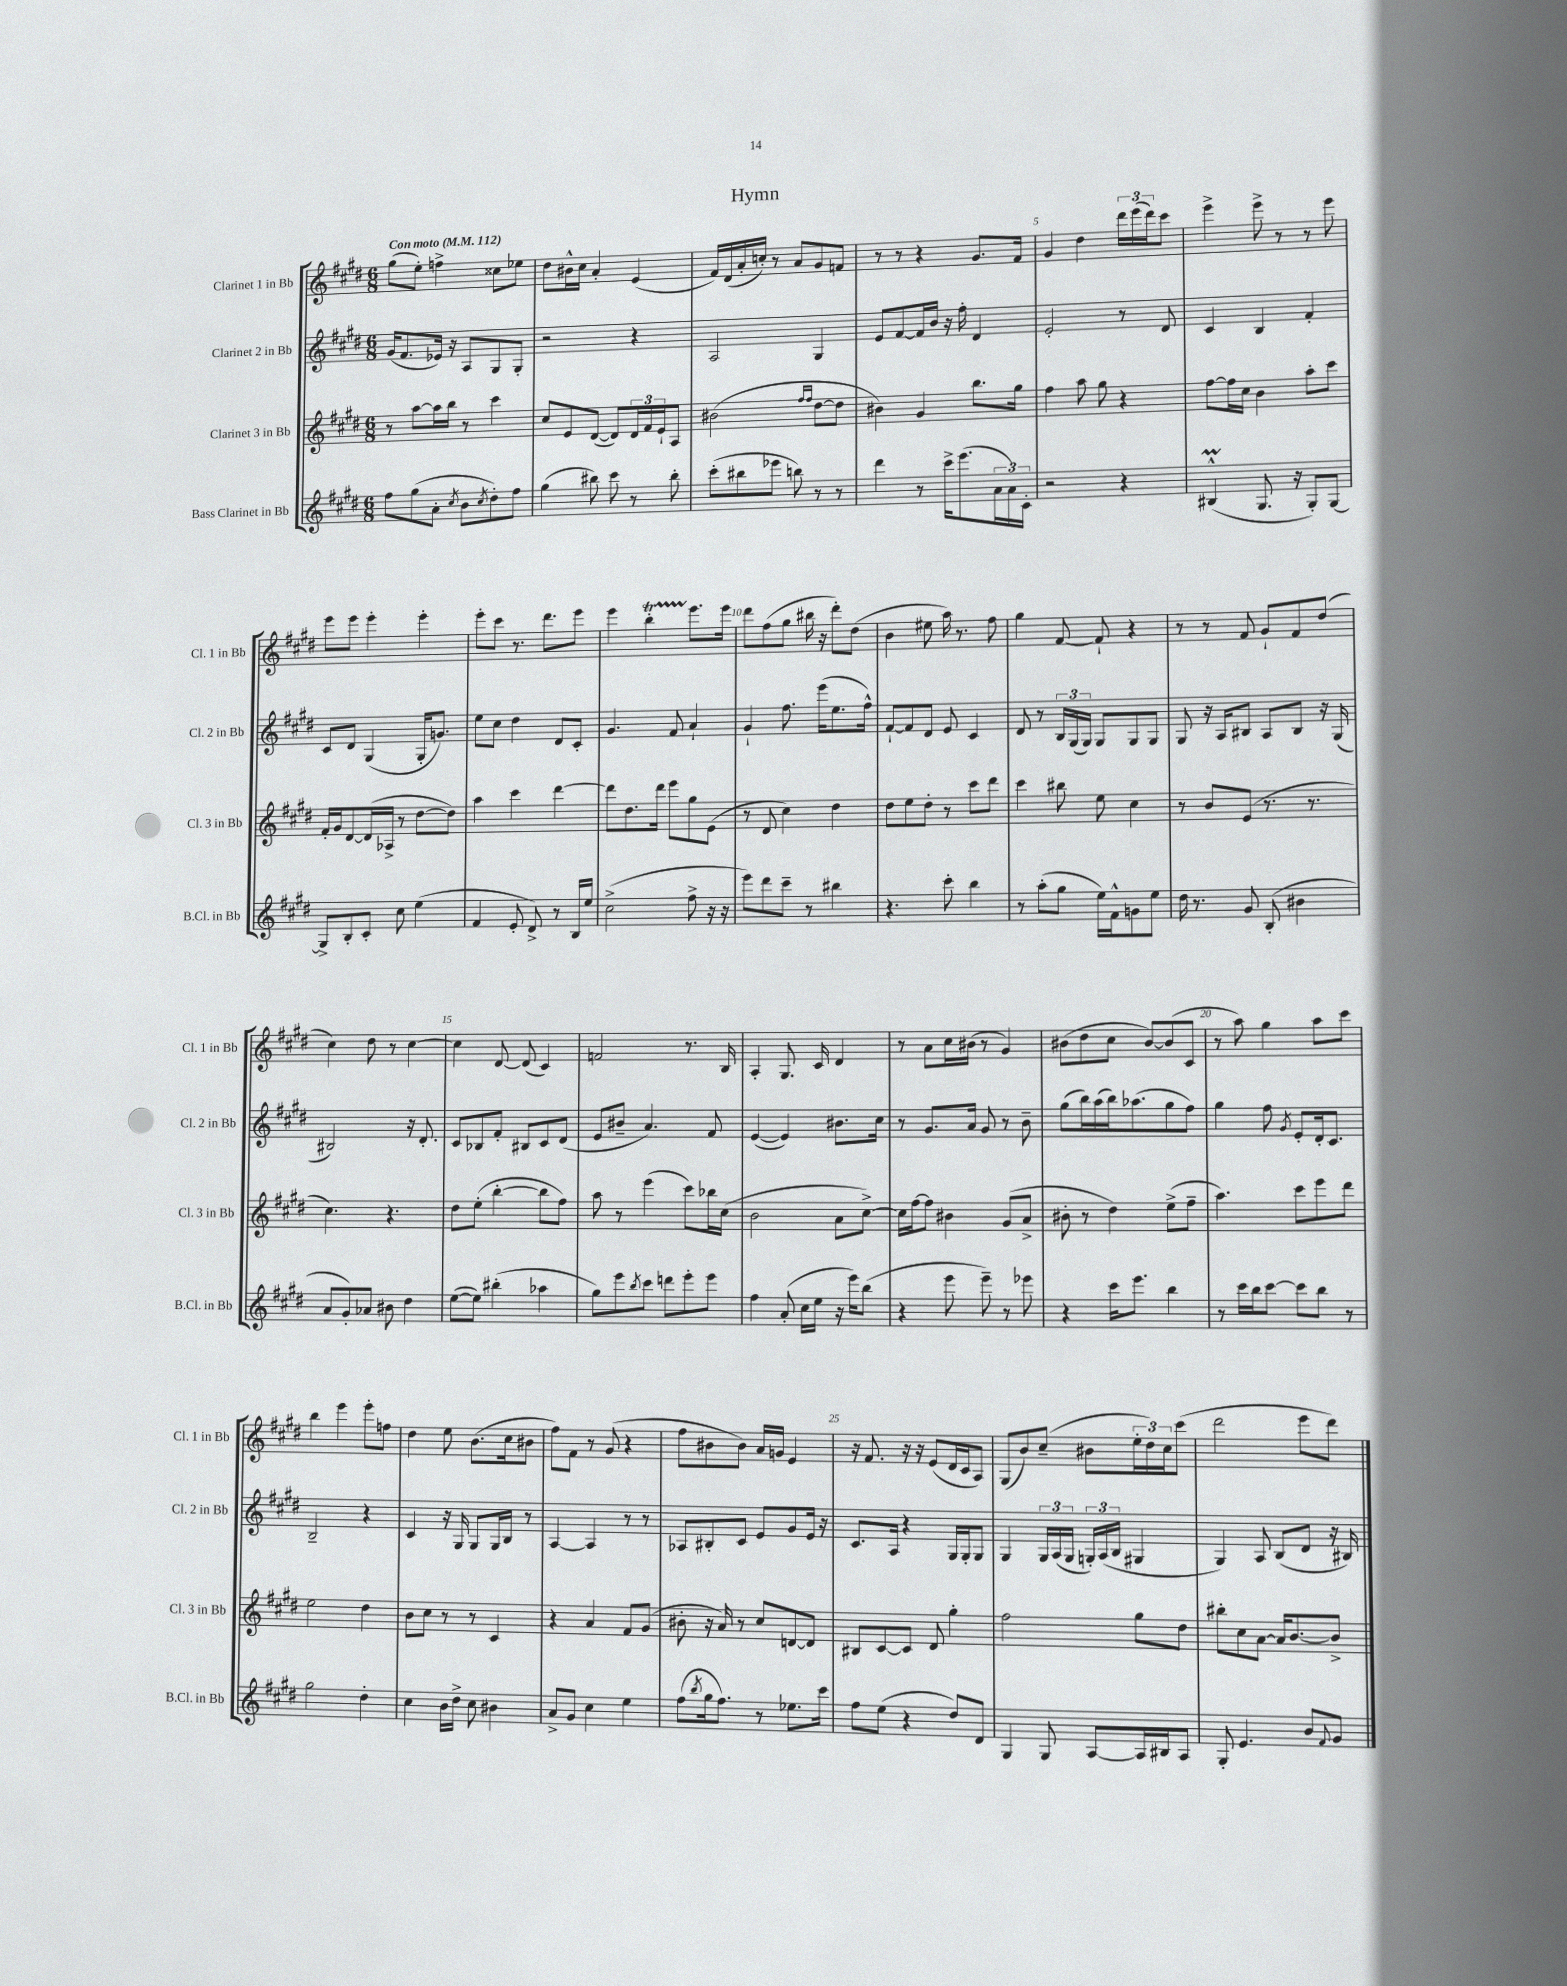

**kern	**kern	**kern	**kern
*staff4	*staff3	*staff2	*staff1
*clefG2	*clefG2	*clefG2	*clefG2
*k[f#c#g#d#]	*k[f#c#g#d#]	*k[f#c#g#d#]	*k[f#c#g#d#]
*M6/8	*M6/8	*M6/8	*M6/8
*MM112	*MM112	*MM112	*MM112
8ff#\L	8r	(16g#/LK	(8gg#\L
.	.	8.f#/	.
(8gg#\	[8aa\L	.	8ee'\J)
8a'\J	16aa\]L	16e-/Jk)	4ff^\
.	16bb\JJ	16r	.
8qcc#/	.	.	.
8b\L	8r	8A/L	.
8qcc#/	.	.	.
8dd#'\)	4ccc#\	8G#/	8cc##\L
8ff#\J	.	8G#'/J	8ee-\J
=	=	=	=
(4gg#\	8cc#/L	2r	8dd#\L
.	8e/	.	16b#^^\L
.	.	.	16cc#\JJ
8bb#\)	([8d#/J	.	4a'/
8ccc#\	8d#/]L)	.	.
8r	24d#/L	4r	(4e/
.	24f#/	.	.
.	24e`/J	.	.
8bb#'\	8A/J	.	.
=	=	=	=
(8ccc#'\L	(2b#\	2A/	16f#/LL)
.	.	.	(16d#/
8bb#\	.	.	16a'/
.	.	.	16cc'/JJ)
8eee-\J	.	.	8r
8bb\)	.	.	8a/L
.	16qqff#/LL	.	.
.	16qqff#/JJ	.	.
8r	[8dd#\L	4G#/	8g#/
8r	8dd#\]J	.	8f/J
=	=	=	=
4ddd#\	4b#\)	8e/L	8r
.	.	[8f#/	8r
8r	4g#/	16f#/]L	4r
.	.	16b/JJ	.
16ccc#^\LK	.	16r	.
(8.eee\	.	16ff#'\	.
.	8.bb\L	4d#/	8.g#/L
24a\L	.	.	.
24a\)	.	.	.
.	16gg#\Jk	.	16f#/Jk
24c#'\JJ	.	.	.
=	=	=	=
2r	4ff#\	2e'/	4g#/
.	8aa\	.	4dd#\
.	8gg#\	.	.
4r	4r	8r	24ddd#\LL
.	.	.	(24eee\
.	.	.	24ddd#\J)
.	.	8d#/	8ccc#\J
=	=	=	=
(4B#^^/	[8ff#\L	4c#/	4eee^\
.	16ff#\]L	.	.
.	16cc#\JJ	.	.
8.G#/	4b\	4B/	8eee^\
.	.	.	8r
16r	.	.	.
8G#'/L)	8aa'\L	4f#'/	8r
[8G#/J	8ccc#\J	.	8eee\
=	=	=	=
8G#^/]L	16f#'/LL	8c#/L	8eee\L
.	16g#/J	.	.
8B'/	[8d#/	8d#/J	8eee\J
8c#'/J	(16d#/]L	(4G#/	4eee'\
.	16A-^/JJ	.	.
8cc#\	8r	.	.
(4ee\	[8dd#\L	16G#'/LK	4eee'\
.	.	8.g/J)	.
.	8dd#\]J)	.	.
=	=	=	=
4f#/	4aa\	8ee\L	8eee'\L
.	.	8cc#\J	8ccc#\J
8e'/	4ccc#\	4dd#\	8.r
8d#^/)	.	.	.
.	.	.	8.ddd#\L
8r	[4ddd#\	8d#/L	.
16B/LL	.	8c#'/J	8eee\J
16ee/JJ	.	.	.
=	=	=	=
(2cc#^\	8ddd#\]L	4.g#/	4eee\
.	8.dd#\	.	.
.	.	.	4bb'\
.	16ddd#\Jk	.	.
.	8eee\L	8f#/	.
8ff#^\	8gg#\	4a`/	8.eee\L
16r	(8e\J	.	.
16r	.	.	16eee\Jk
=	=	=	=
8eee\L)	8r	4g#`/	8ddd#\L
8ddd#\	8d#/	.	(8ff#\
8ccc#~\J	4cc#\)	8.ff#\	8gg#\J
8r	.	.	16bb#\
.	.	(16eee\LK	16r
4bb#\	4dd#\	8.ee\	8ddd#'\L)
.	.	.	(8dd#\J
.	.	16ff#^^\Jk)	.
=	=	=	=
4.r	8dd#\L	[8f#`/L	4b\
.	8ee\	8f#/]	.
.	8dd#'\J	8d#/J	8ee#\
8ccc#'\	8r	8e/	16aa\)
.	.	.	8.r
4bb\	8ccc#\L	4c#/	.
.	8ddd#\J	.	8ff#\
=	=	=	=
8r	4ccc#\	8d#/	4gg#\
(8aa'\L	.	8r	.
8gg#\J	8bb#\	24B/LL	[8f#/
.	.	(24G#/	.
.	.	24G#/JJ)	.
16ee\LL)	8ee\	8G#/L	8f#`/]
16f#^^\J	.	.	.
8g\	4cc#\	8G#/	4r
8ee\J	.	8G#/J	.
=	=	=	=
16dd#\	8r	8G#/	8r
8.r	.	.	.
.	8b/L	16r	8r
.	.	16A/LK	.
8g#/	(8e/J	8B#/J	8f#/
(8B'/	8.r	8A/L	8g#`/L
4b#\	.	8B#/J	8f#/
.	8.r	.	.
.	.	16r	(8dd#/J
.	.	(16G#/	.
=	=	=	=
8a/L	4.cc#\)	2B#/)	4cc#\)
8g#'/)	.	.	.
8a-/J	.	.	8dd#\
8b#\	4.r	.	8r
4dd#\	.	16r	[4cc#\
.	.	8.d#'/	.
=	=	=	=
([8ee\L	8dd#\L	8c#/L	4cc#\]
8ee\]J)	(8ee'\J	8B-/	.
(4bb#'\	[4bb'\	8f#'/J	[8d#/
.	.	8B#/L	(8d#/]
4aa-\	8bb\]L	8c#/	4c#/)
.	8ff#\J)	(8d#/J	.
=	=	=	=
8gg#\L)	8aa\	8e/L	2f/
8eee\	8r	8b#~/J	.
8qbb/	.	.	.
8ccc#\J	(4eee\	4.a/)	.
8ddd\L	.	.	.
8eee'\	8ccc#\L)	.	8.r
8eee\J	16bb-\L	8f#/	.
.	(16cc#\JJ	.	16B/
=	=	=	=
4ff#\	2b\	([4e/	4A'/
(8a'/	.	4e/])	8.G#/
16cc#\LL	.	.	.
16ee\JJ	.	.	16c#/
16r	8a\L	8.b#\L	4d#/
16eee\LK)	.	.	.
(8bb\J	[8cc#^\J)	.	.
.	.	16cc#\Jk	.
=	=	=	=
4r	16cc#\]LL	8r	8r
.	[16ff#\J	.	.
.	8ff#\]J	8.g#/L	8a\L
8eee\	4b#\	.	16cc#\L
.	.	16a/Jk	(16b#\JJ
8eee~\)	.	8g#/	8r
8r	(8g#/L	8r	4g#/)
8eee-\	8a^/J	8b~\	.
=	=	=	=
4r	8b#'\	(8gg#\L	(8b#\L
.	8r	16bb\L)	8dd#\
.	.	(16aa\	.
16ccc#\LK	4dd#\)	16bb\J)	8cc#\J
8.eee\J	.	(8.aa-\	.
.	.	.	[8b#/L)
4bb\	(8ee^\L	8gg#\	(8b#/]
.	8ff#~\J	8ff#\J)	8c#/J
=	=	=	=
8r	4.aa\)	4gg#\	8r
16ccc#\LL	.	.	8aa\)
16bb\J	.	.	.
[8ccc#\J	.	8ff#\	4gg#\
.	.	8qg#/	.
8ccc#\]L	8ccc#\L	8e'/L	.
8bb\J	8eee\	16d#'/k	8aa\L
.	.	8.c#/J	.
8r	8ddd#\J	.	8ccc#\J
=	=	=	=
2gg#\	2ee\	2B~/	4bb\
.	.	.	4eee\
4dd#'\	4dd#\	4r	8eee'\L
.	.	.	8ff\J
=	=	=	=
4cc#\	8b\L	4c#/	4dd#\
.	8cc#\J	.	.
16b\LL	8r	16r	8ee\
16dd#^\JJ	.	16G#/	.
8cc#\	8r	8G#/L	(8.b\L
4b#\	4c#/	16G#/L	.
.	.	16B/JJ	16cc#\k
.	.	8r	8b#\J
=	=	=	=
8a^/L	4r	[4A/	8ff#\L)
8g#/J	.	.	8f#\J
4cc#\	4a/	4A/]	8r
.	.	.	(8g#/
4ee\	8f#/L	8r	4r
.	(8g#/J	8r	.
=	=	=	=
(8ff#\L	8b#'\	8A-/L	8ff#\L
8qbb/	.	.	.
16gg#\k	16r	8B#'/	8b#\
8.ff#\J)	16a/)	.	.
.	8r	8c#/J	8b#\J)
8r	8cc#/L	8e/L	16a/LL
.	.	.	16g/JJ
8.ee-\L	[8d/	8g#/	4e/
.	8d/]J	16e/Jk	.
16ccc#\Jk	.	16r	.
=	=	=	=
8ff#\L	8B#/L	8.c#/L	16r
.	.	.	8.f#/
(8ee\J	[8c#/	.	.
.	.	16A/Jk	.
4r	8c#/]J	4r	16r
.	.	.	16r
.	8d#/	.	(8e/L
8dd#/L)	4gg#'\	16G#/LL	16d#/L
.	.	16G#'/J	16c#/J
8d#/J	.	8G#/J	8A/J)
=	=	=	=
4G#/	2ff#\	4G#/	(8G#/L
.	.	.	8b/)
8G#/	.	24G#/LL	(8cc#~/J
.	.	(24A/	.
.	.	24G#/JJ	.
[8A/L	.	24G'/LL)	8b#\L
.	.	(24A/	.
.	.	24B/JJ	.
16A/]L	8gg#\L	4G#/	24ee'\L
.	.	.	24dd#\)
16B#/J	.	.	.
.	.	.	24cc#\J
8A/J	8dd#\J	.	(8ccc#\J
=	=	=	=
8G#'/	8bb#'\L	4G#/)	2ddd#\
4.e/	8cc#\	.	.
.	[8a\J	8A/	.
.	16a/]LK	(8B/L	.
.	[8.b/	.	.
8b/L	.	8d#/J	8eee\L
8qqf#/	.	.	.
8g#/J	8b^/]J	16r	8ddd#\J)
.	.	16B#/)	.
==	==	==	==
*-	*-	*-	*-
